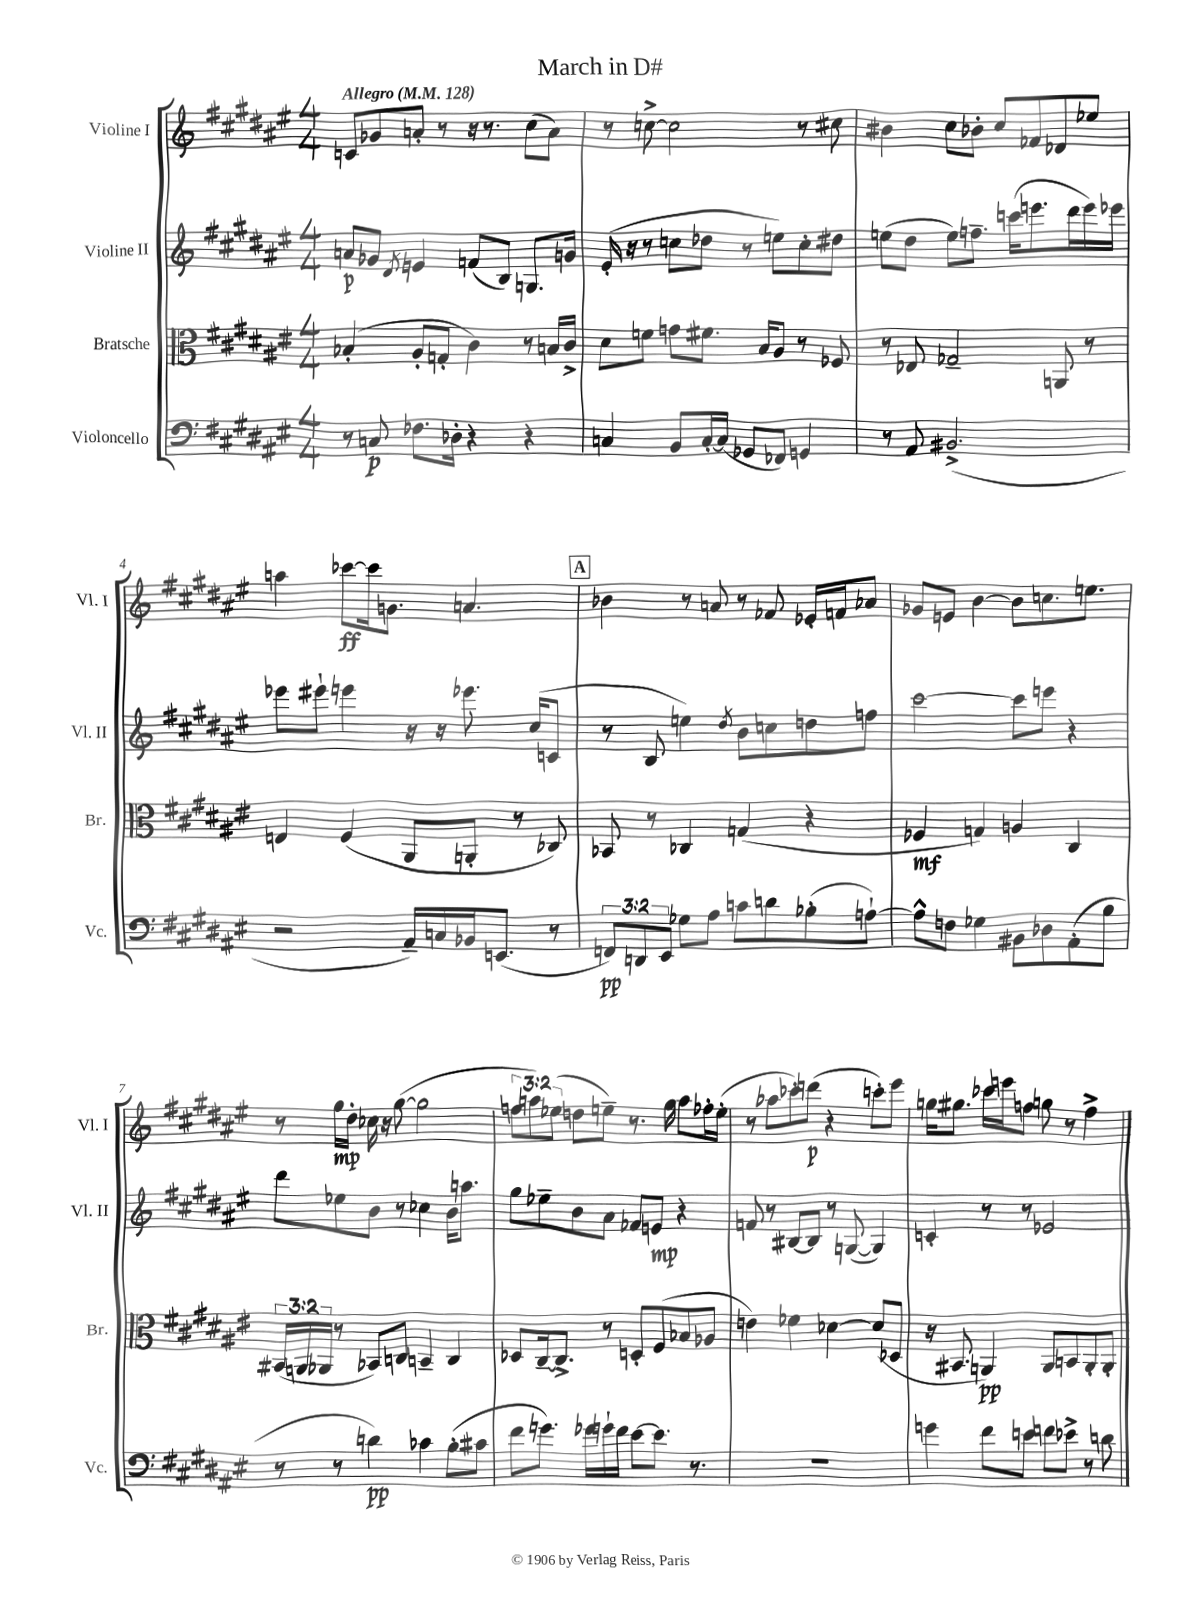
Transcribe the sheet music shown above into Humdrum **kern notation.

**kern	**dynam	**kern	**dynam	**kern	**dynam	**kern	**dynam
*part4	*part4	*part3	*part3	*part2	*part2	*part1	*part1
*staff4	*staff4	*staff3	*staff3	*staff2	*staff2	*staff1	*staff1
*I"Violoncello	*	*I"Bratsche	*	*I"Violine II	*	*I"Violine I	*
*I'Vc.	*	*I'Br.	*	*I'Vl. II	*	*I'Vl. I	*
*clefF4	*	*clefC3	*	*clefG2	*	*clefG2	*
*k[f#c#g#d#a#e#]	*	*k[f#c#g#d#a#e#]	*	*k[f#c#g#d#a#e#]	*	*k[f#c#g#d#a#e#]	*
*M4/4	*	*M4/4	*	*M4/4	*	*M4/4	*
*MM128	*	*MM128	*	*MM128	*	*MM128	*
=1	=1	=1	=1	=1	=1	=1	=1
!	!	!	!	!	!	!LO:TX:a:B:t=Allegro	!
8r	.	(4B-X'/	.	8an/L	p	8cn/L	.
8Cn/	p	.	.	8g-X/J	.	8g-X/	.
.	.	.	.	8qd#/	.	.	.
8.F-X\L	.	8A#'/L	.	4en/	.	8an'/J	.
.	.	8Gn'/J	.	.	.	8r	.
16D-X'\Jk	.	.	.	.	.	.	.
4r	.	4c#\)	.	(8fn/L	.	16r	.
.	.	.	.	.	.	8.r	.
.	.	.	.	8B/J)	.	.	.
4r	.	8r	.	8.Gn/L	.	(8cc#\L	.
.	.	16Bn/LL	.	.	.	8a\J)	.
.	.	16c#^/JJ	.	16gn/Jk	.	.	.
=2	=2	=2	=2	=2	=2	=2	=2
4Cn/	.	8d#\L	.	(16e#'/	.	8r	.
.	.	.	.	16r	.	.	.
.	.	8fn\J	.	8r	.	[8ccn^\	.
8BB/L	.	8gn\L	.	8ccn\L	.	2cc\]	.
[16C'/L	.	8.f#X\J	.	8dd-X\J	.	.	.
(16C/JJ]	.	.	.	.	.	.	.
8GG-X/L	.	.	.	8r	.	.	.
.	.	16B/KL	.	.	.	.	.
8FF-X/J)	.	8A#/J	.	8een\L)	.	.	.
4GGn/	.	8r	.	8cc'\	.	8r	.
.	.	8F-X/	.	8dd#X\J	.	8cc#X\	.
=3	=3	=3	=3	=3	=3	=3	=3
8r	.	8r	.	(8een\L	.	4b#X\	.
8AA#/	.	8E-X/	.	8dd#\J	.	.	.
(2.BB#X^/	.	2G-X~/	.	8ee\L)	.	8cc#\L	.
.	.	.	.	8.ffn~\J	.	8b-X'\J	.
.	.	.	.	.	.	8cc#/L	.
.	.	.	.	(16cccn\KL	.	.	.
.	.	.	.	8.eeen\	.	8f-X/	.
.	.	8AAn/	.	.	.	8d-X/	.
.	.	.	.	16ddd#\L	.	.	.
.	.	8r	.	16eee\)	.	8ee-X/J	.
.	.	.	.	16eee-X\JJ	.	.	.
!!LO:LB:g=z
=4	=4	=4	=4	=4	=4	=4	=4
2r	.	4En/	.	8eee-X\L	.	4aan\	.
.	.	.	.	8eee#X`\J	.	.	.
.	.	(4F#/	.	4eeen\	.	[8ccc-X\L	ff
.	.	.	.	.	.	16ccc-\k]	.
.	.	.	.	.	.	8.gn\J	.
16AA#~/LL)	.	8AA#/L	.	16r	.	.	.
16Cn/	.	.	.	16r	.	.	.
16BB-X/J	.	8AAn'/J	.	8.eee-X\	.	4.an/	.
(8.EEn/J	.	.	.	.	.	.	.
.	.	8r	.	.	.	.	.
.	.	.	.	(16cc#/KL	.	.	.
8r	.	8C-X/)	.	8cn/J	.	.	.
!!LO:REH:place=s1:t=A
=5	=5	=5	=5	=5	=5	=5	=5
12FFn/L)	pp	8BB-X/	.	8r	.	4b-X\	.
12DDn/	.	.	.	.	.	.	.
.	.	8r	.	8B/	.	.	.
12EE#/J	.	.	.	.	.	.	.
8G-X\L	.	4C-X/	.	4een\)	.	8r	.
8A#\J	.	.	.	.	.	8an/	.
.	.	.	.	8qdd#/	.	.	.
8cn\L	.	(4Gn/	.	8b\L	.	8r	.
8dn\	.	.	.	8ccn\	.	8f-X/	.
(8B-X'\	.	4r	.	8ddn\	.	16e-X'/LL	.
.	.	.	.	.	.	16fn/J	.
[8An`\J)	.	.	.	8ffn\J	.	8a-X/J	.
=6	=6	=6	=6	=6	=6	=6	=6
8A^^\L]	.	4F-X/	mf	[2ccc#\	.	8g-X/L	.
8Fn\J	.	.	.	.	.	8en/J	.
4G-X\	.	4Gn/)	.	.	.	[4b\	.
8BB#X\L	.	4An/	.	8ccc#\L]	.	8b\L]	.
8D-X\	.	.	.	8eeen\J	.	8.ccn\	.
(8AA#'\	.	4C#/	.	4r	.	.	.
.	.	.	.	.	.	8.een\J	.
8B\J	.	.	.	.	.	.	.
!!LO:LB:g=z
=7	=7	=7	=7	=7	=7	=7	=7
8r	.	(24BB#X/LL	.	8ddd#\L	.	8r	.
.	.	24AAn/	.	.	.	.	.
.	.	24AA-X/JJ	.	.	.	.	.
8r	.	8r	.	8ee-X\	.	16gg#\LL	mp
.	.	.	.	.	.	16dd#'\JJ	.
4dn\)	pp	8BB-X/L)	.	8b\J	.	16cc-X\	.
.	.	.	.	.	.	16r	.
.	.	8Cn/J	.	8r	.	([8gg#\	.
4c-X\	.	4BBn~/	.	4cc-X\	.	2gg#\]	.
(8B'\L	.	4C/	.	16b\KL	.	.	.
.	.	.	.	8.aan\J	.	.	.
8c#X\J	.	.	.	.	.	.	.
=8	=8	=8	=8	=8	=8	=8	=8
8f#\L	.	8D-X/L	.	8gg#\L	.	12ffn\L	.
.	.	.	.	.	.	12aan\)	.
8.gn\J)	.	[16C#~/k	.	8ee-X~\	.	.	.
.	.	.	.	.	.	(12ee-X\J	.
.	.	8.C#^/J]	.	.	.	.	.
.	.	.	.	8b\	.	8ddn\L	.
16g-X\LL	.	.	.	.	.	.	.
16gn`\	.	8r	.	8a#\J	.	8een~\J)	.
16f#\JJ	.	.	.	.	.	.	.
[8e#\L	.	8Dn'/L	.	8f-X/L	.	8.r	.
8.e#\J]	.	(8F#/	.	8en/J	mp	.	.
.	.	.	.	.	.	16gg#\	.
.	.	8B-X/	.	4r	.	8aa\L	.
8.r	.	.	.	.	.	.	.
.	.	8A-X/J	.	.	.	16ff-X'\L	.
.	.	.	.	.	.	(16ee'\JJ	.
=9	=9	=9	=9	=9	=9	=9	=9
1r	.	4en\)	.	8fn/	.	8r	.
.	.	.	.	8r	.	8aa-X\L	.
.	.	4f-X\	.	[8B#X/L	.	8ccc-X'\)	.
.	.	.	.	8B#/J]	.	(8dddn\J	p
.	.	[4d-X\	.	8r	.	4r	.
.	.	.	.	([8Gn/	.	.	.
.	.	(8d-/L]	.	4G/])	.	8cccn'\L)	.
.	.	8D-X/J	.	.	.	8eee#\J	.
=10	=10	=10	=10	=10	=10	=10	=10
4gn\	.	16r	.	4cn'/	.	16ggn\KL	.
.	.	8.BB#X/	.	.	.	8.gg#X\J	.
8f#\L	.	4AAn/)	pp	8r	.	16ccc-X\LL	.
.	.	.	.	.	.	16eeen\J	.
8en\J	.	.	.	8r	.	8ffn\J	.
8fn\L	.	8AA/L	.	2e-X/	.	8ggn\	.
8e-X^\J	.	8BBn/	.	.	.	8r	.
8r	.	8AA'/	.	.	.	4ff^\	.
8dn\	.	8AA'/J	.	.	.	.	.
==	==	==	==	==	==	==	==
*-	*-	*-	*-	*-	*-	*-	*-
